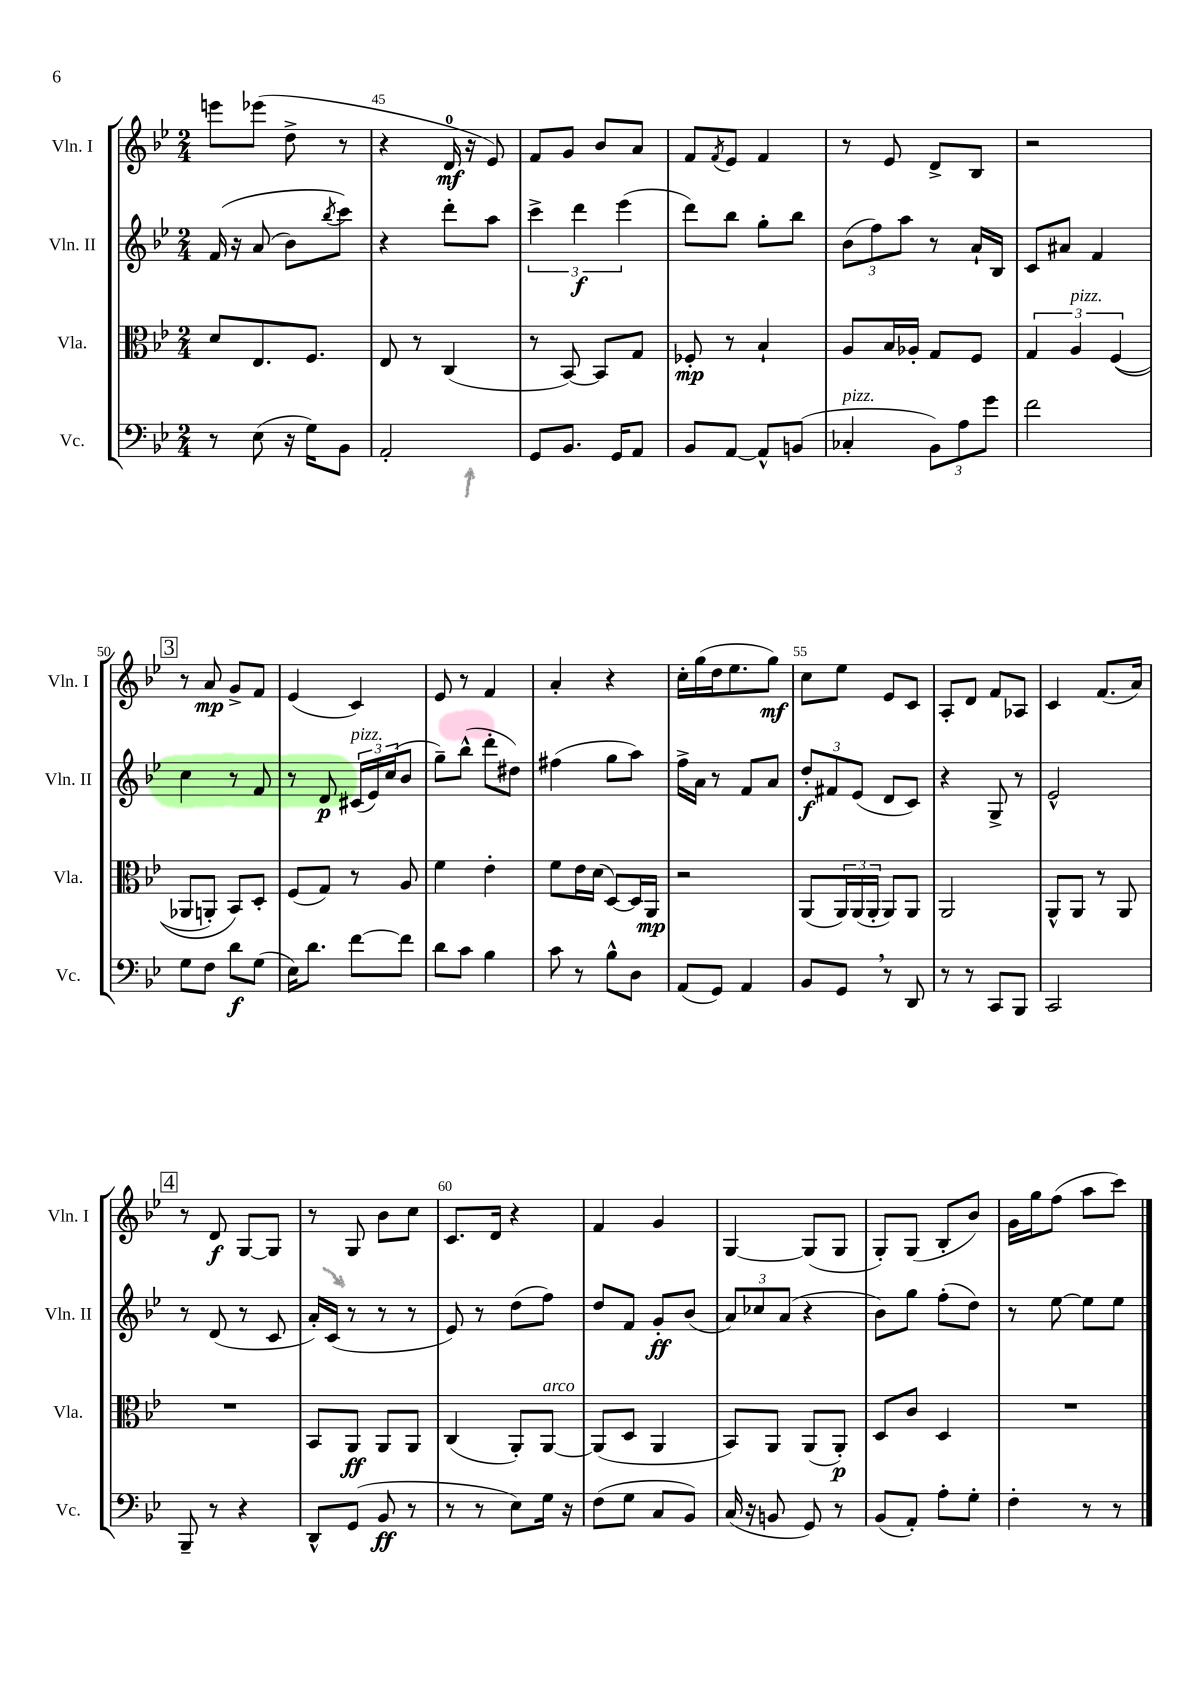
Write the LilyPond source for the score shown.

<<
\new StaffGroup <<
\new Staff = "s0" \with { instrumentName = "Vln. I" shortInstrumentName = "Vln. I" } {
    \clef treble \key bes \major \numericTimeSignature \time 2/4
    e'''8 ees'''8( d''8-> r8 |
    r4 d'16-0\mf r16 ees'8) |
    f'8 g'8 bes'8 a'8 |
    f'8 \acciaccatura { f'8 } ees'8 f'4 |
    r8 ees'8 d'8-> bes8 |
    r2 |
    \mark \markup { \box "3" } r8 a'8\mp g'8-> f'8 |
    ees'4( c'4) |
    ees'8 r8 f'4 |
    a'4-. r4 |
    c''16-. g''16( d''16 ees''8. g''8\mf) |
    c''8 ees''8 ees'8 c'8 |
    a8-. d'8 f'8 aes8 |
    c'4 f'8.( a'16) |
    \mark \markup { \box "4" } r8 d'8\f g8~ g8 |
    r8 g8 bes'8 c''8 |
    c'8. d'16 r4 |
    f'4 g'4 |
    g4~ g8( g8 |
    g8-.) g8( bes8-. bes'8) |
    g'16 g''16 f''8( a''8 c'''8) \bar "|." |
}
\new Staff = "s1" \with { instrumentName = "Vln. II" shortInstrumentName = "Vln. II" } {
    \clef treble \key bes \major \numericTimeSignature \time 2/4
    f'16\( r16 a'8( bes'8) \acciaccatura { bes''8 } c'''8\) |
    r4 d'''8-. a''8 |
    \tuplet 3/2 { c'''4-> d'''4\f ees'''4( } |
    d'''8) bes''8 g''8-. bes''8 |
    \tuplet 3/2 { bes'8( f''8) a''8 } r8 a'16-! bes16 |
    c'8 ais'8 f'4 |
    \mark \markup { \box "3" } c''4 r8 f'8 |
    r8 d'8\p \tuplet 3/2 { cis'16^\markup { \italic "pizz." }( ees'16) c''16( } bes'8 |
    g''8--) bes''8-^( d'''8-. dis''8) |
    fis''4( g''8 a''8) |
    f''16-> a'16 r8 f'8 a'8 |
    \tuplet 3/2 { d''8-.\f fis'8 ees'8( } d'8 c'8) |
    r4 g8-> r8 |
    ees'2-^ |
    \mark \markup { \box "4" } r8 d'8( r8 c'8 |
    a'16-.) c'16( r8 r8 r8 |
    ees'8) r8 d''8( f''8) |
    d''8 f'8 g'8-.\ff bes'8( |
    \tuplet 3/2 { a'8) ces''8 a'8( } r4 |
    bes'8) g''8 f''8-.( d''8) |
    r8 ees''8~ ees''8 ees''8 \bar "|." |
}
\new Staff = "s2" \with { instrumentName = "Vla." shortInstrumentName = "Vla." } {
    \clef alto \key bes \major \numericTimeSignature \time 2/4
    d'8 ees8. f8. |
    ees8 r8 c4( |
    r8 bes,8~) bes,8 g8 |
    fes8-.\mp r8 bes4-! |
    a8 bes16 aes16-. g8 f8 |
    \tuplet 3/2 { g4 a4^\markup { \italic "pizz." } f4(\( } |
    \mark \markup { \box "3" } aes,8 a,8-.) bes,8\) d8-. |
    f8( g8) r8 a8 |
    f'4 ees'4-. |
    f'8 ees'16 d'16( d8~) d16 a,16\mp |
    r2 |
    a,8( \tuplet 3/2 { a,16) a,16( a,16-. } a,8) a,8 |
    a,2 |
    a,8-^ a,8 r8 a,8 |
    \mark \markup { \box "4" } R2 |
    bes,8 a,8\ff a,8 a,8 |
    c4( a,8-.) a,8~^\markup { \italic "arco" } |
    a,8( d8 a,4 |
    bes,8) a,8 a,8( a,8-.\p) |
    d8 c'8 d4 |
    R2 \bar "|." |
}
\new Staff = "s3" \with { instrumentName = "Vc." shortInstrumentName = "Vc." } {
    \clef bass \key bes \major \numericTimeSignature \time 2/4
    r8 ees8( r16 g16) bes,8 |
    a,2-. |
    g,8 bes,8. g,16 a,8 |
    bes,8 a,8~ a,8-^ b,8( |
    ces4-.^\markup { \italic "pizz." } \tuplet 3/2 { bes,8) a8 g'8 } |
    f'2 |
    \mark \markup { \box "3" } g8 f8 d'8\f g8( |
    ees16) d'8. f'8~ f'8 |
    d'8 c'8 bes4 |
    c'8 r8 bes8-^ d8 |
    a,8( g,8) a,4 |
    bes,8 g,8 \breathe r8 d,8 |
    r8 r8 c,8 bes,,8 |
    c,2 |
    \mark \markup { \box "4" } bes,,8-- r8 r4 |
    d,8-^ g,8( bes,8\ff r8 |
    r8 r8 ees8) g16 r16 |
    f8( g8 c8 bes,8) |
    c16( r16 b,8 g,8) r8 |
    bes,8( a,8-.) a8-. g8-. |
    f4-. r8 r8 \bar "|." |
}
>>
>>
\layout { \context { \Score currentBarNumber = #44 \override BarNumber.break-visibility = ##(#f #t #t) barNumberVisibility = #(every-nth-bar-number-visible 5) } }
